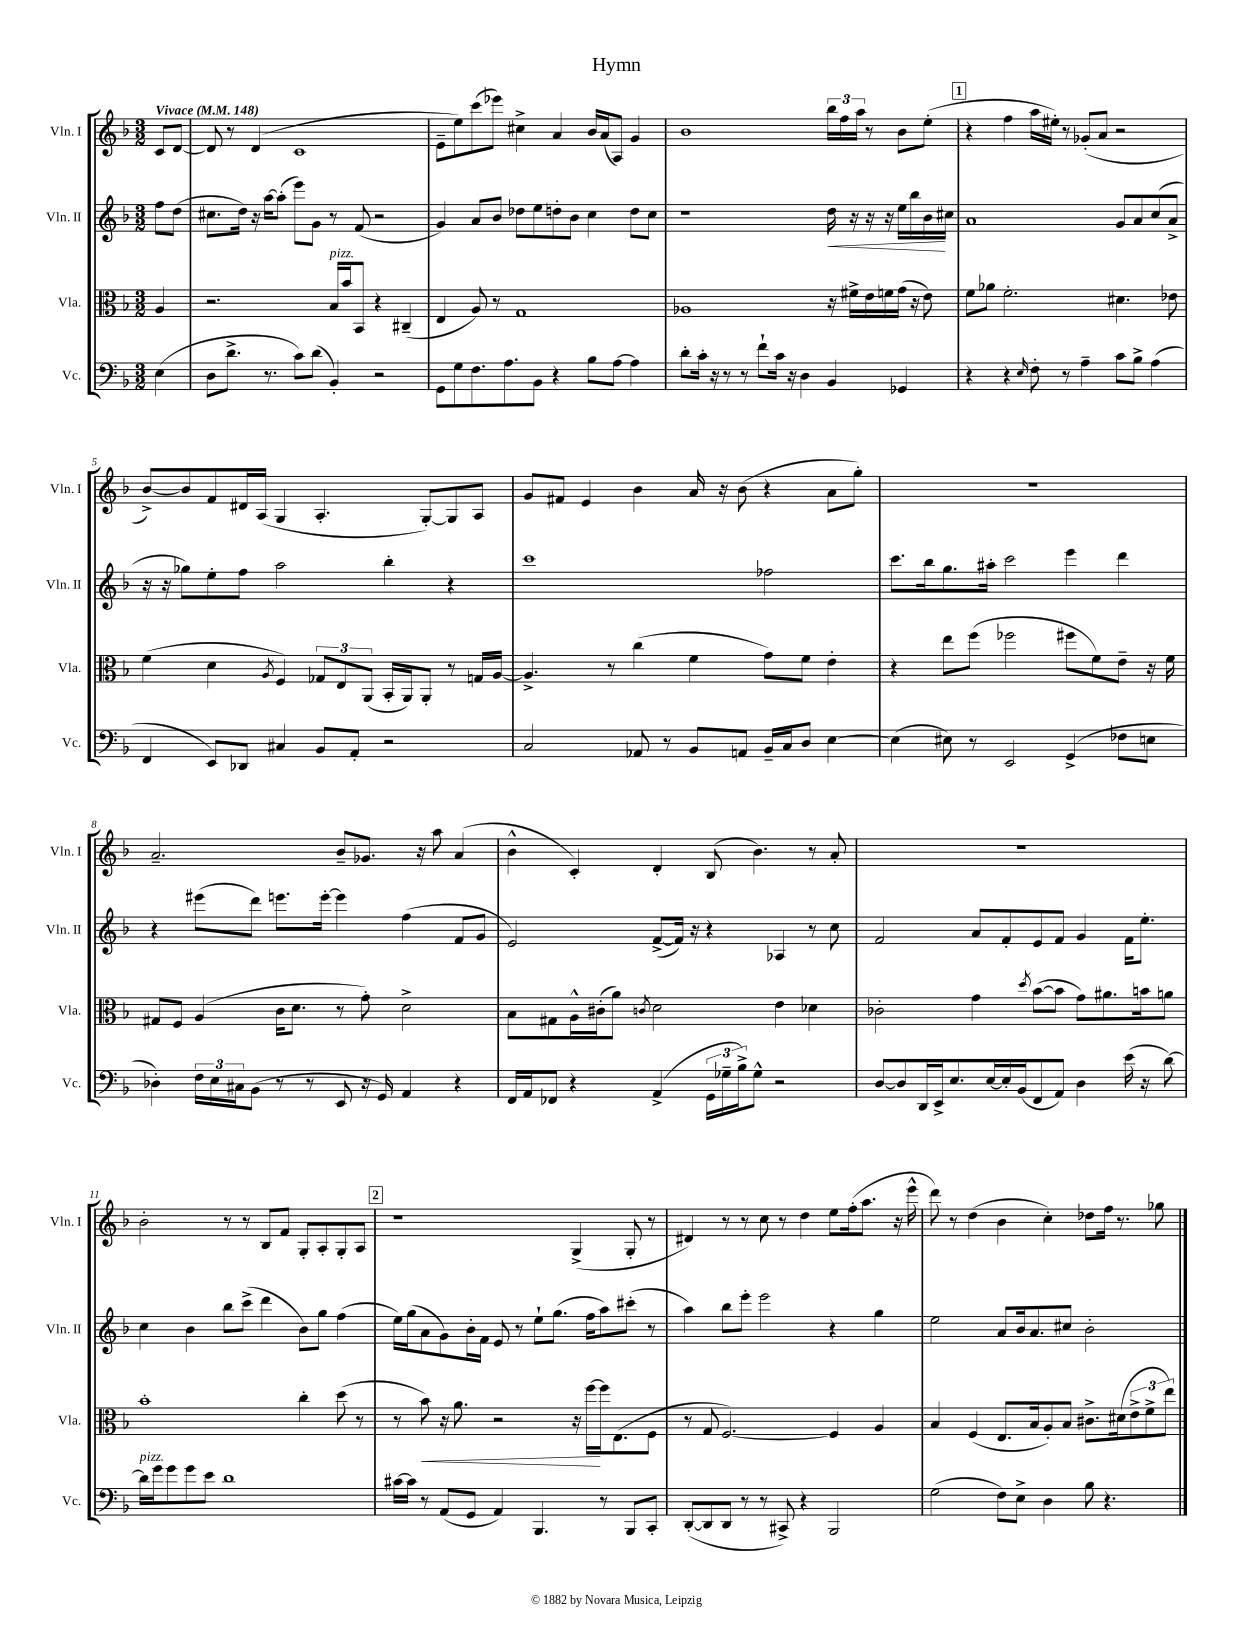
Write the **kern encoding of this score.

**kern	**kern	**kern	**kern
*staff4	*staff3	*staff2	*staff1
*clefF4	*clefC3	*clefG2	*clefG2
*k[b-]	*k[b-]	*k[b-]	*k[b-]
*M3/2	*M3/2	*M3/2	*M3/2
*MM148	*MM148	*MM148	*MM148
(4E\	4A/	8ff\L	8c/L
.	.	(8dd\J	[8d/J
=	=	=	=
8D\L	2.r	8.cc#\L	8d/]
8.d^\J	.	.	8r
.	.	16dd\Jk)	.
.	.	16r	(4d/
8.r	.	[16aa\LK	.
.	.	(8aa'\]J	.
8c\L)	.	8eee\L)	1c
(8d\J	.	8g\J	.
4BB-'/)	16B-/LL	8r	.
.	16b-/J	.	.
.	8BB-/J	(8f/	.
2r	4r	2r	.
.	(4C#~/	.	.
=	=	=	=
8GG\L	4E/	4g/)	8e~\L
8G\	.	.	8ee\)
8.F\	8A/)	8a/L	(8ccc\
.	8r	8b-/J	8eee-\J)
8.A\	.	.	.
.	1G	8dd-\L	4cc#^\
8BB-\J	.	8ee\	.
4r	.	8dd'\	4a/
.	.	8b-\J	.
8B-\L	.	4cc\	16b-/LL
.	.	.	(16a/J
[8A\J	.	.	8A/J)
4A\]	.	8dd\L	4g/
.	.	8cc\J	.
=	=	=	=
8d'\L	1A-	1r	1b-
16c'\Jk	.	.	.
16r	.	.	.
8r	.	.	.
8r	.	.	.
8f`\L	.	.	.
16c\Jk	.	.	.
16r	.	.	.
4D\	.	.	.
4BB-/	16r	16dd\	24bb-\LL
.	.	.	24ff\
.	16f#^\LL	16r	.
.	.	.	24aa\JJ
.	16e\	16r	8r
.	16f\	16r	.
4GG-/	(16g\JJ	16ee\LL	8b-\L
.	16r	16bb-\	.
.	8e\)	16b-\	(8ee'\J
.	.	16cc#\JJ	.
=	=	=	=
4r	8f\L	1a	4r
.	8a-\J	.	.
4r	2.f'\	.	4ff\
16qqE/	.	.	.
8F'\	.	.	16aa\LL
.	.	.	16ee#'\JJ)
8r	.	.	8r
4A~\	.	.	(8g-'/L
.	.	.	8a/J
8c\L	4.d#\	8g/L	2r
8B-^\J	.	8a/	.
(4A\	.	(8cc/	.
.	8e-\	8a^/J	.
=	=	=	=
4FF/	(4f\	16r	[8b-^/L)
.	.	16r	.
.	.	8gg-\L)	8b-/]
8EE/L)	4d\	8ee'\	8f/
8DD-/J	.	8ff\J	16d#/L
.	.	.	(16A/JJ
.	8qA/	.	.
4C#/	4F/)	2aa\	4G/
8BB-/L	12G-/L	.	4.A'/
.	12E/	.	.
8AA'/J	.	.	.
.	(12AA/J	.	.
2r	16BB-'/LL	4bb-'\	.
.	16AA/J)	.	.
.	8AA'/J	.	[8G'/L)
.	8r	4r	8G/]
.	16G/LL	.	8A/J
.	[16A/JJ	.	.
=	=	=	=
2C/	4.A^/]	1ccc	8g/L
.	.	.	8f#/J
.	.	.	4e/
.	8r	.	.
8AA-/	(4cc\	.	4b-\
8r	.	.	.
8BB-/L	4f\	.	16a/
.	.	.	16r
8AA/J	.	.	(8b-\
16BB-~/LL	8g\L)	2ff-\	4r
16C/J	.	.	.
8D/J	8f\J	.	.
[4E\	4e'\	.	8a\L
.	.	.	8gg'\J)
=	=	=	=
(4E\]	4r	8.ccc\L	1.r
.	.	16bb-\k	.
8E#\)	8ee\L	8.gg\	.
8r	(8ff\J	.	.
.	.	16aa#'\Jk	.
2EE/	2ff-\	2ccc\	.
(4GG^/	8ff#\L	4eee\	.
.	8f\)	.	.
8F-\L	8e~\J	4ddd\	.
8E\J	16r	.	.
.	16f\	.	.
=	=	=	=
4D-'\)	8G#/L	4r	2.a~/
.	8F/J	.	.
24F\LL	(4A/	(8eee#\L	.
24E\	.	.	.
24C#\J	.	.	.
(8BB-\J	.	8ddd\J)	.
8r	16c\LK	8.eee\L	.
.	8.d\J	.	.
8r	.	.	.
.	.	[16eee'\Jk	.
8EE/	8r	4eee\]	8b-~/L
16r	8g'\)	.	8.g-/J
16GG/)	.	.	.
4AA/	2d^\	(4ff\	.
.	.	.	16r
.	.	.	8aa\
4r	.	8f/L	(4a/
.	.	8g/J	.
=	=	=	=
16FF/LL	8B-\L	2e/)	4b-^^\
16AA/J	.	.	.
8FF-/J	8G#\	.	.
4r	16A^^\L	.	4c'/)
.	(16c#'\J	.	.
.	8a\J)	.	.
.	8qc/	.	.
(4AA^/	2d\	([8f^/L	4d'/
.	.	16f/]Jk)	.
.	.	16r	.
24GG\LL	.	4r	(8B-/
24G-~\	.	.	.
24B-^\J)	.	.	.
8G-^^\J	.	.	4.b-\)
2r	4e\	4A-/	.
.	4d-\	8r	8r
.	.	8cc\	8a'/
=	=	=	=
[8D/L	2c-'\	2f/	1.r
8D/]	.	.	.
16DD/L	.	.	.
16EE^/J	.	.	.
8.E/	.	.	.
.	4g\	8a/L	.
[16E/L	.	.	.
16E'/]	.	8f'/	.
(16BB-/J	.	.	.
.	8qdd/	.	.
8FF/	([8b-\L	8e/	.
8AA/J)	8b-\]J	8f/J	.
4D\	8g\L)	4g/	.
.	8.a#\	.	.
(16e\	.	16f\LK	.
16r	16b\k	8.ee'\J	.
[8d\)	8a\J	.	.
=	=	=	=
16d\]LL	1b-'	4cc\	2b-'\
16g\J	.	.	.
8g\	.	.	.
8g\	.	4b-\	.
8e\J	.	.	.
1d	.	8bb-\L	8r
.	.	(8ccc^\J	8r
.	.	4ddd\	8B-/L
.	.	.	8f/J
.	4cc'\	8b-\L)	8G'/L
.	.	8gg\J	8A'/
.	(8dd\	(4ff\	8G'/
.	8r	.	8A/J
=	=	=	=
[16c#\LL	8r	16ee\LL)	1r
16c#\]JJ	.	(16gg\J	.
8r	8b-\)	8a\	.
(8AA/L	16r	8g\)	.
.	8.a\	.	.
8GG/J	.	16b-'\L	.
.	.	16f\JJ	.
4AA/)	2r	8e/	.
.	.	8r	.
4.BBB-/	.	8ee`\L	.
.	.	(8.gg\J	.
.	16r	.	(4G^/
.	[16ff\LL	16ff\LK	.
8r	16ff\]J	8aa\)	.
.	(8.E\	.	.
8BBB-/L	.	(8ccc#'\J	8G'/
8CC'/J	8F\J	8r	8r
=	=	=	=
([8DD'/L	8r	4aa\)	4d#/)
8DD/]	8G/	.	.
8DD/J	[2.F/)	8bb-\L	8r
8r	.	8eee'\J	8r
8r	.	2eee\	8cc\
8CC#^/)	.	.	8r
4r	.	.	4dd\
2BBB-/	4F/]	4r	8ee\L
.	.	.	(16ff'\k
.	.	.	8.aa\J
.	4A/	4gg\	.
.	.	.	16r
.	.	.	16eee^^\
=	=	=	=
(2G\	4B-/	2ee\	8ddd\)
.	.	.	8r
.	(4F/	.	(4dd\
8F\L)	8.E/L	8a/L	4b-\
8E^\J	.	16b-/k	.
.	16B-/k	8.a/	.
4D\	8A'/)	.	4cc'\)
.	8B-/J	8cc#/J	.
8B-\	8.c#^\L	2b-'\	8dd-\L
4.r	.	.	16ff\Jk
.	(16d#\k	.	8.r
.	12e^\	.	.
.	12f^\	.	.
.	.	.	8gg-\
.	12ee\J)	.	.
==	==	==	==
*-	*-	*-	*-
